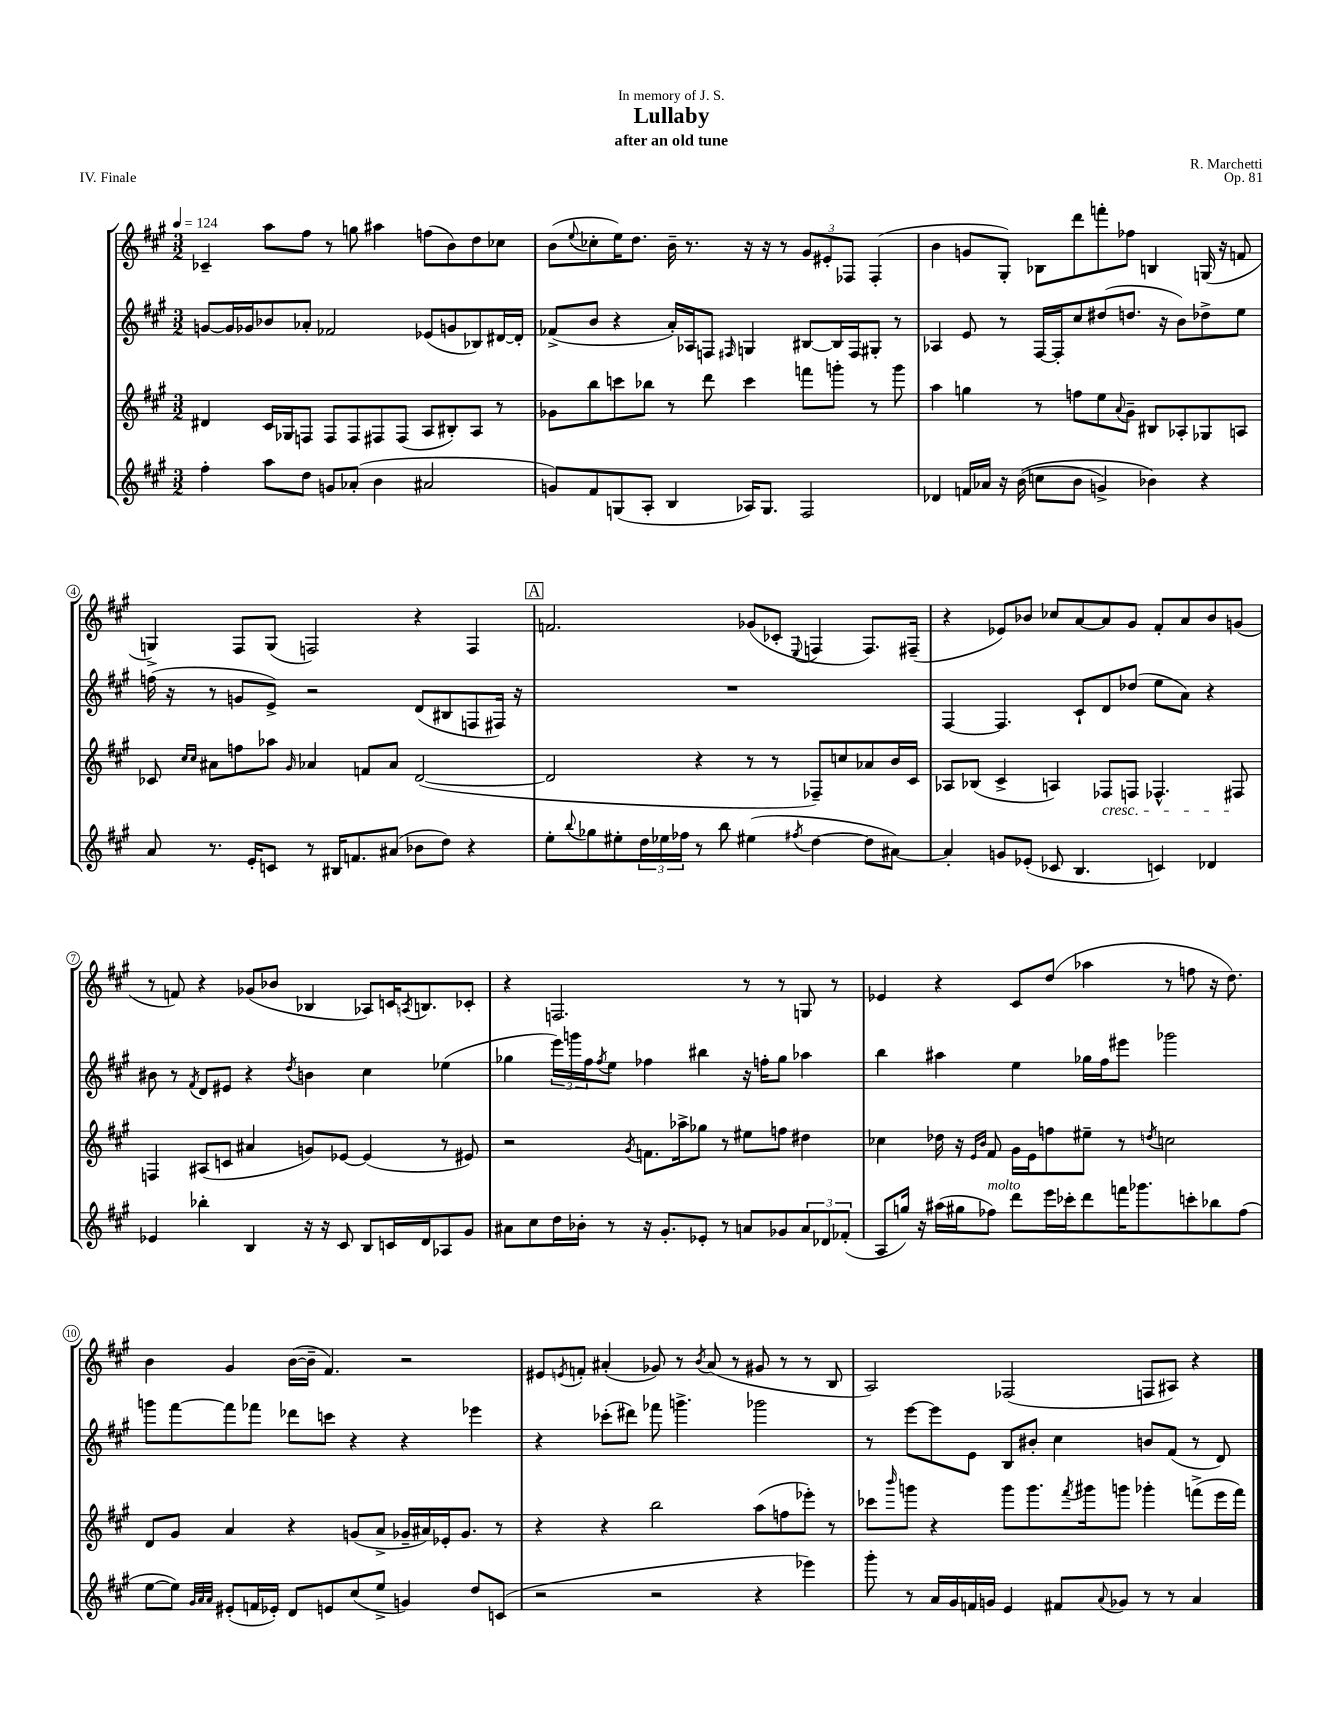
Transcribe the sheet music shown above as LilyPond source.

\header { title = "Lullaby" composer = "R. Marchetti" subtitle = "after an old tune" dedication = "In memory of J. S." opus = "Op. 81" piece = "IV. Finale" }
<<
\new StaffGroup <<
\new Staff = "s0" {
    \clef treble \key a \major \numericTimeSignature \time 3/2 \tempo 4 = 124
    ces'4-- a''8 fis''8 r8 g''8 ais''4 f''8( b'8) d''8 ces''8 |
    b'8( \appoggiatura { e''8 } ces''8-. e''16) d''8. b'16-- r8. r16 r16 r8 \tuplet 3/2 { gis'8 eis'8-. fes8 } fes4-.( |
    b'4 g'8 gis8-.) bes8 d'''8 f'''8-. fes''8 b4 g16( r16 f'8 |
    g4->) fis8 g8( f2) r4 f4 |
    \mark \markup { \box "A" } f'2. ges'8( ces'8-. \appoggiatura { e8 } f4 f8.) fis16--( |
    r4 ees'8) bes'8 ces''8 a'8~ a'8 gis'8 fis'8-. a'8 bes'8 g'8( |
    r8 f'8) r4 ges'8( bes'8 bes4 aes8) c'16 \acciaccatura { a8 } b8. ces'8-. |
    r4 f2. r8 r8 g8 r8 |
    ees'4 r4 cis'8 d''8( aes''4 r8 f''8 r16 d''8.) |
    b'4 gis'4 b'16~( b'16-- fis'4.) r2 |
    eis'8 \acciaccatura { e'8 } f'8-. ais'4-.( ges'8) r8 \acciaccatura { b'8 } ais'8( r8 gis'8 r8 r8 b8 |
    a2) fes2( f8 ais8) r4 \bar "|." |
}
\new Staff = "s1" {
    \clef treble \key a \major \numericTimeSignature \time 3/2
    g'8~ g'16 ges'16 bes'8 aes'8-. fes'2 ees'8( g'8 bes8) dis'16~ dis'16-. |
    fes'8->( b'8 r4 a'16-.) aes16 f8 \grace { fis16 } g4 bis8~ bis16 fis16 gis8-. r8 |
    aes4 e'8 r8 fis16~ fis16-. cis''8 dis''8( d''8. r16 b'8) des''8-> e''8 |
    f''16( r16 r8 g'8 e'8->) r2 d'8( bis8 f8 fis16) r16 |
    \mark \markup { \box "A" } R1. |
    fis4~ fis4. cis'8-! d'8 des''8( e''8 a'8) r4 |
    bis'8 r8 \acciaccatura { fis'8 } d'8 eis'8 r4 \acciaccatura { d''8 } b'4 cis''4 ees''4( |
    ges''4 \tuplet 3/2 { e'''16) g'''16 fis''16 } \acciaccatura { fis''8 } e''8 fes''4 bis''4 r16 f''16-. ges''8 aes''4 |
    b''4 ais''4 e''4 ges''16 fis''16 eis'''8 ges'''2 |
    g'''8 fis'''8~ fis'''8 fes'''8 des'''8 c'''8 r4 r4 ees'''4 |
    r4 ces'''8-.( dis'''8) fes'''8 g'''4.-> ges'''2 |
    r8 e'''8~ e'''8 e'8 b8 bis'8-. cis''4 b'8 fis'8( r8 d'8) \bar "|." |
}
\new Staff = "s2" {
    \clef treble \key a \major \numericTimeSignature \time 3/2
    dis'4 cis'16 ges16 f8 f8 f8 fis8 fis8( a8 bis8-.) a8 r8 |
    ges'8 b''8 c'''8 bes''8 r8 d'''8 c'''4 f'''8 g'''8-. r8 g'''8 |
    a''4 g''4 r8 f''8 e''8 \appoggiatura { a'8 } gis'8-- bis8 aes8-. ges8 a8 |
    ces'8 \grace { cis''16 cis''16 } ais'8 f''8 aes''8 \grace { gis'16 } aes'4 f'8 aes'8 d'2~( |
    \mark \markup { \box "A" } d'2 r4 r8 r8 fes8--) c''8 aes'8 b'16 cis'16 |
    aes8 bes8( cis'4-> a4) fes8\cresc f8 fes4.-^ fis8\! |
    f4 ais8( c'8 ais'4 g'8) ees'8~ ees'4( r8 eis'8) |
    r2 \acciaccatura { gis'8 } f'8. aes''16-> ges''8 r8 eis''8 f''8 dis''4 |
    ces''4 des''16 r16 \grace { e'16 b'16 } fis'8 gis'16 e'16 f''8 eis''8-- r8 \acciaccatura { d''8 } c''2 |
    d'8 gis'8 a'4 r4 g'8( a'8-> ges'16-- ais'16) ees'16-. ges'8. r8 |
    r4 r4 b''2 a''8( f''8 ees'''8-.) r8 |
    ces'''8 \grace { b'''16 } g'''8 r4 g'''8 g'''8. \acciaccatura { fis'''8 } gis'''16 g'''8 ges'''4-. f'''8->( e'''16 f'''16) \bar "|." |
}
\new Staff = "s3" {
    \clef treble \key a \major \numericTimeSignature \time 3/2
    fis''4-. a''8 d''8 g'8 aes'8-.( b'4 ais'2 |
    g'8) fis'8 g8( a8-. b4 aes16) g8. fis2 |
    des'4 f'16 aes'16 r16 b'16(\( c''8 b'8 g'4->) bes'4\) r4 |
    a'8 r8. e'16-. c'8 r8 bis16 f'8. ais'8( bes'8 d''8) r4 |
    \mark \markup { \box "A" } e''8-. \appoggiatura { b''8 } ges''8 eis''8-. \tuplet 3/2 { d''16 ees''16 fes''16 } r8 b''8 eis''4( \acciaccatura { fis''8 } d''4~ d''8 ais'8~) |
    ais'4-. g'8 ees'8-.( ces'8 b4. c'4) des'4 |
    ees'4 bes''4-. b4 r16 r16 cis'8 b8 c'16 d'16 aes8 gis'8 |
    ais'8 cis''8 d''16 bes'16-. r8 r16 gis'8.-. ees'8-. r8 a'8 ges'8 \tuplet 3/2 { a'8 des'8 fes'8-.( } |
    a8 g''16) r16 ais''16( gis''16 fes''8^\markup { \italic "molto" }) d'''8 e'''16 ces'''16-. d'''8 f'''16 ges'''8. c'''8-. bes''8 fes''8( |
    e''8~ e''8) \grace { gis'32 a'32 a'32 } eis'8-.( f'16 ees'16-.) d'8 e'8 cis''8( e''8-> g'4) d''8 c'8( |
    r2 r2 r4 ees'''4) |
    gis'''8-. r8 a'16 gis'16 f'16 g'16 e'4 fis'8 \appoggiatura { a'8 } ges'8 r8 r8 a'4 \bar "|." |
}
>>
>>
\layout { \context { \Score \override BarNumber.stencil = #(make-stencil-circler 0.1 0.3 ly:text-interface::print) } }
